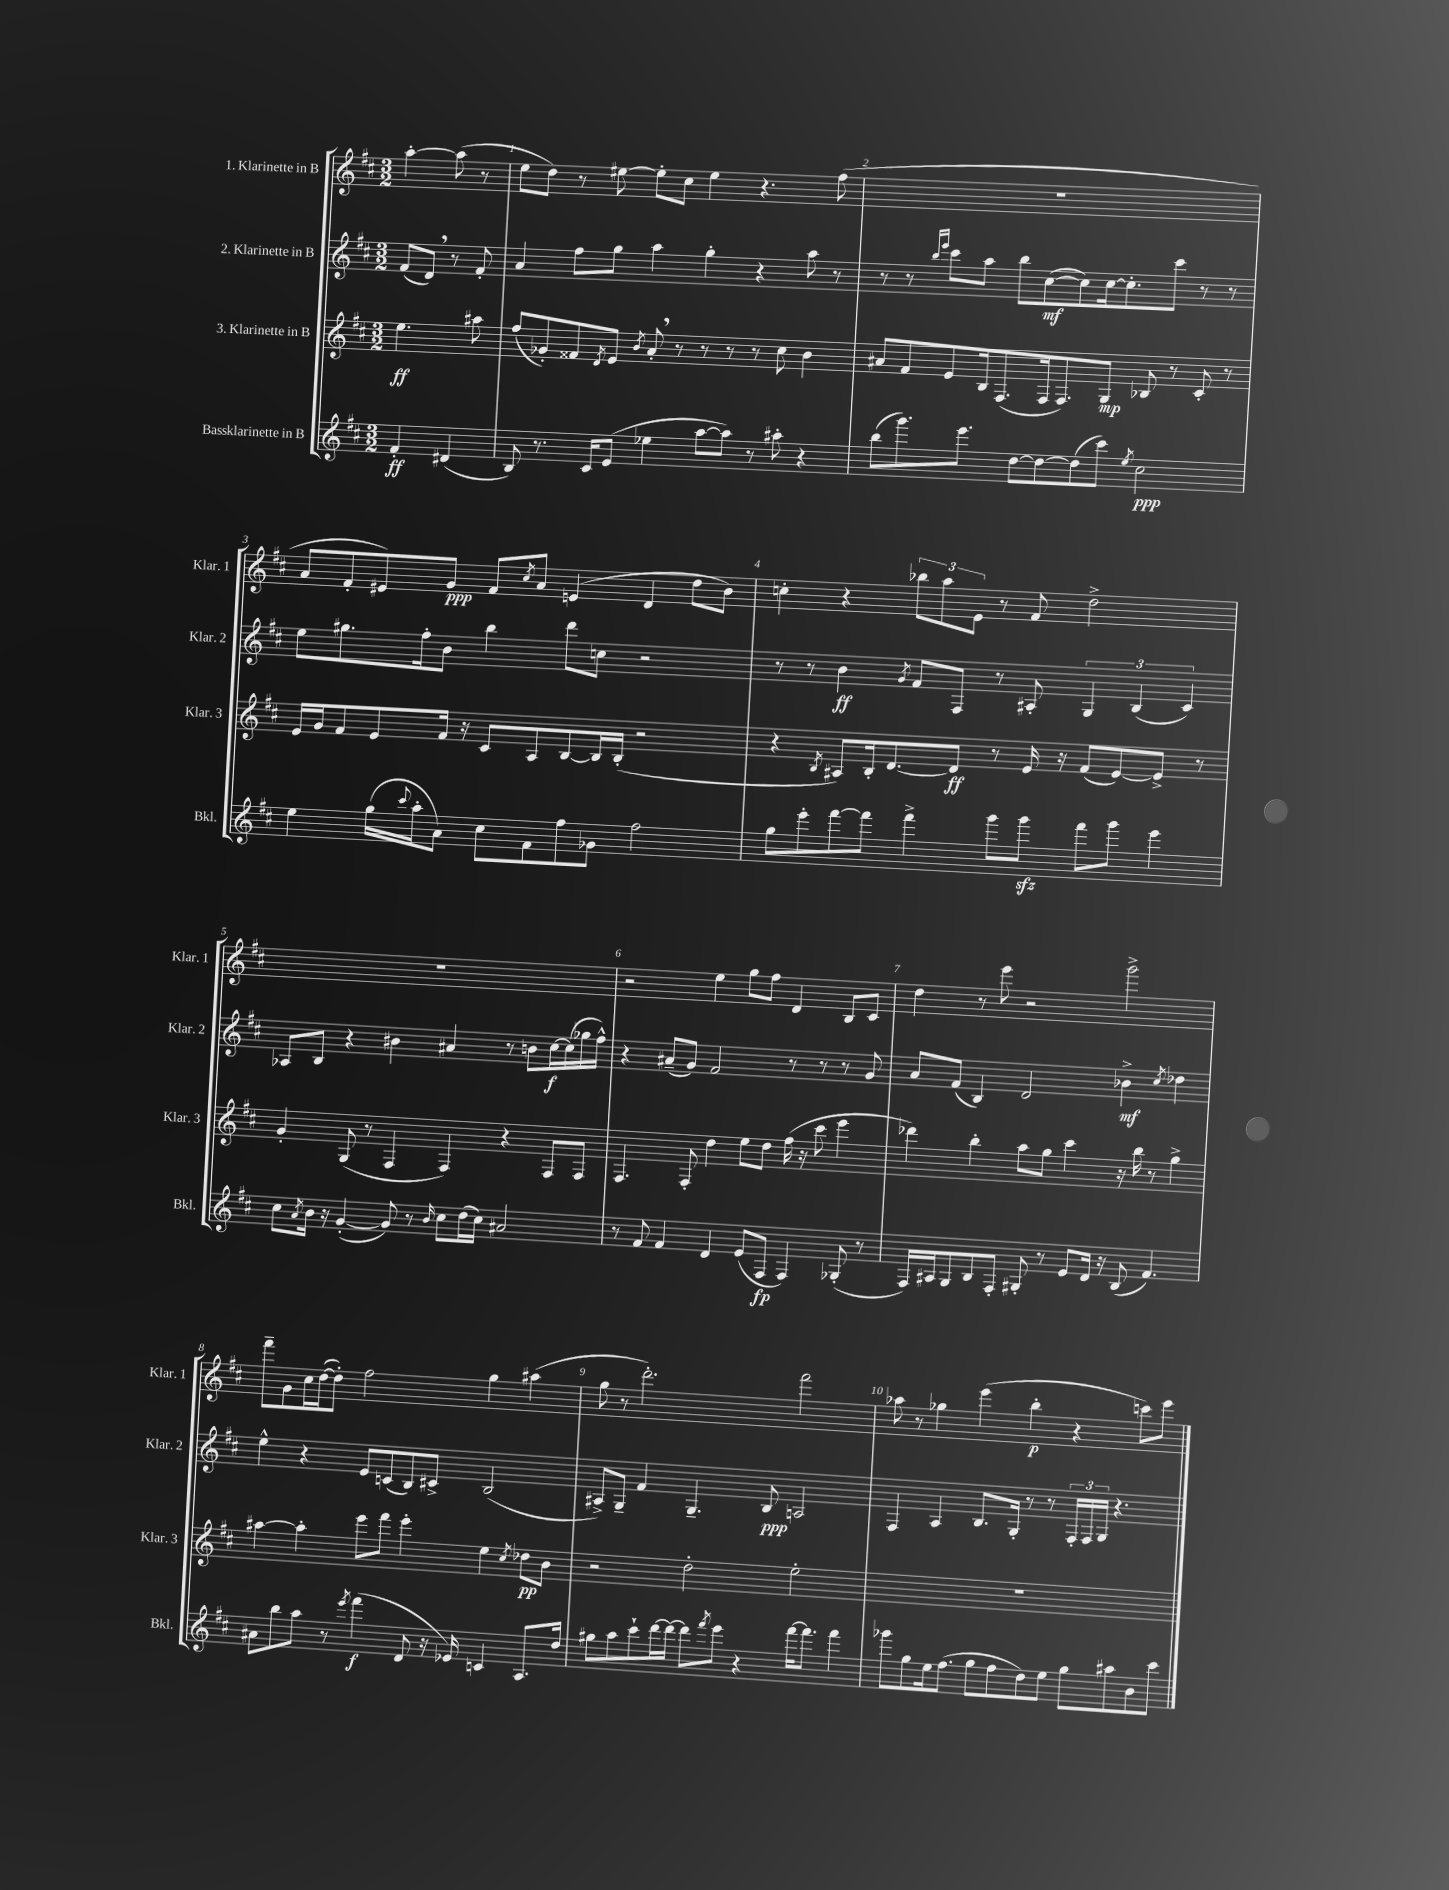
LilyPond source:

<<
\new StaffGroup <<
\new Staff = "s0" \with { instrumentName = "1. Klarinette in B" shortInstrumentName = "Klar. 1" } {
    \clef treble \key d \major \numericTimeSignature \time 3/2 \partial 2
    a''4~-. a''8( r8 |
    e''8 d''8) r8 eis''8~ eis''8-. cis''8 eis''4 r4. fis''8( |
    R1. |
    a'8 fis'8-. eis'8) g'8\ppp fis'8 \acciaccatura { cis''8 } a'8 e'4( d'4 d''8 b'8) |
    c''4-. r4 \tuplet 3/2 { bes''8 a''8 e'8 } r8 fis'8 d''2-> |
    R1. |
    r2 e''4 g''8 fis''8 d'4 b8 cis'8 |
    d''4 r8 e'''8 r2 g'''2-> |
    fis'''8-- g'8 cis''16 d''16~( d''8-.) fis''2 g''4 ais''4( |
    g''8 r8 d'''2.-.) fis'''2 |
    aes''8 r8 ges''4 e'''4( b''4-.\p r4 c'''8) e'''8 \bar "|." |
}
\new Staff = "s1" \with { instrumentName = "2. Klarinette in B" shortInstrumentName = "Klar. 2" } {
    \clef treble \key d \major \numericTimeSignature \time 3/2 \partial 2
    fis'8( d'8) \breathe r8 fis'8-. |
    a'4 fis''8 g''8 a''4 g''4-. r4 a''8 r8 |
    r8 r8 \grace { b''16 e'''16 } cis'''8 a''8 b''8 cis''8~\mf( cis''8) cis''16~ cis''8.-. cis'''8 r8 r8 |
    e''8 gis''8. fis''16-. b'8 b''4 d'''8 c''8 r2 |
    r8 r8 b'4\ff \acciaccatura { g'8 } fis'8 fis8 r8 ais8-. \tuplet 3/2 { g4 b4( cis'4) } |
    aes8 b8 r4 bis'4 ais'4 r8 b'8 cis''16~\f cis''16( ges''16 fis''16-^) |
    r4 ais'8--( g'8) fis'2 r8 r8 r8 g'8 |
    a'8 fis'8( b4) d'2 bes'4->\mf \acciaccatura { cis''8 } des''4 |
    e''4-^ r4 e'8 c'8( b8) cis'8-> b2( |
    ais8->) g8-- fis'4 g4.-- b8\ppp a2 |
    fis4 a4 b8. g16-. r8 r8 \tuplet 3/2 { fis16-. fis16 g16 } r4. \bar "|." |
}
\new Staff = "s2" \with { instrumentName = "3. Klarinette in B" shortInstrumentName = "Klar. 3" } {
    \clef treble \key d \major \numericTimeSignature \time 3/2 \partial 2
    e''4.\ff ais''8 |
    fis''8( ges'8-.) fisis'8 \acciaccatura { d'8 } e'8 \acciaccatura { b'8 } a'8-. \breathe r8 r8 r8 r8 cis''8 b'4 |
    ais'8 fis'8 e'8 b16 fis8.( fis16 fis8.) g8\mp bes8 r8 cis'8-. r8 |
    e'16 g'16 fis'8 e'8 fis'16 r16 cis'8 a8 b8~ b16 b16-.( r2 |
    r4 \acciaccatura { b8 } ais8) b16-. d'8.~ d'8\ff r8 e'16 r16 fis'8( e'8~) e'8-> r8 |
    g'4-. g8( r8 fis4 fis4) r4 fis8 fis8 |
    fis4. fis8-. d''4 e''8 d''8 fis''16( r16 cis'''8 e'''4 |
    des'''4) b''4-. a''8 g''8 cis'''4 r16 b''16 r8 g''4-> |
    ais''4~ ais''4-. e'''8 fis'''8 e'''4-. e''4 \acciaccatura { cis''8 } des''8\pp b'8 |
    r2 d''2-. e''2-. |
    R1. \bar "|." |
}
\new Staff = "s3" \with { instrumentName = "Bassklarinette in B" shortInstrumentName = "Bkl." } {
    \clef treble \key d \major \numericTimeSignature \time 3/2 \partial 2
    fis'4-.\ff dis'4( |
    b8) r8. cis'16 e'8( ees''4 a''8~ a''8) r8 ais''8-. r4 |
    b''8( g'''8.) e'''8. d''8~ d''8~ d''8( cis'''8) \acciaccatura { e''8 } cis''2\ppp |
    e''4 g''16( \appoggiatura { cis'''8 } a''16-. a'8) cis''8 fis'8 fis''8 ges'8 fis''2 |
    g''8 e'''8-. fis'''8~ fis'''8 fis'''4-> g'''8 g'''8\sfz fis'''8 g'''8 e'''4 |
    cis''8 \acciaccatura { a'8 } b'16 r16 g'4~-.( g'8) r8 \grace { b'16 } cis''8 d''16( cis''16) ais'2 |
    r8 fis'8 fis'4 d'4 e'8( fis8\fp fis4) ges8-.( r8 |
    fis16) ais16 g8 b8 fis8-. gis8-. r8 e'8 d'16 r16 b8( fis'4.) |
    ais'8 b''8 a''8 r8 \acciaccatura { e'''8 } fis'''4\f( d'8 r16 ees'16) c'4 a8. d''16 |
    gis''8 a''8 cis'''8-! d'''16~ d'''16~ d'''8 \acciaccatura { fis'''8 } e'''8 r4 fis'''16~ fis'''8. fis'''4 |
    ges'''8 g''8 e''16 fis''8.( g''8 fis''8 d''8) e''8 g''8 ais''8 b'8 cis'''8 \bar "|." |
}
>>
>>
\layout { \context { \Score \override BarNumber.break-visibility = ##(#f #t #t) barNumberVisibility = #all-bar-numbers-visible } }
